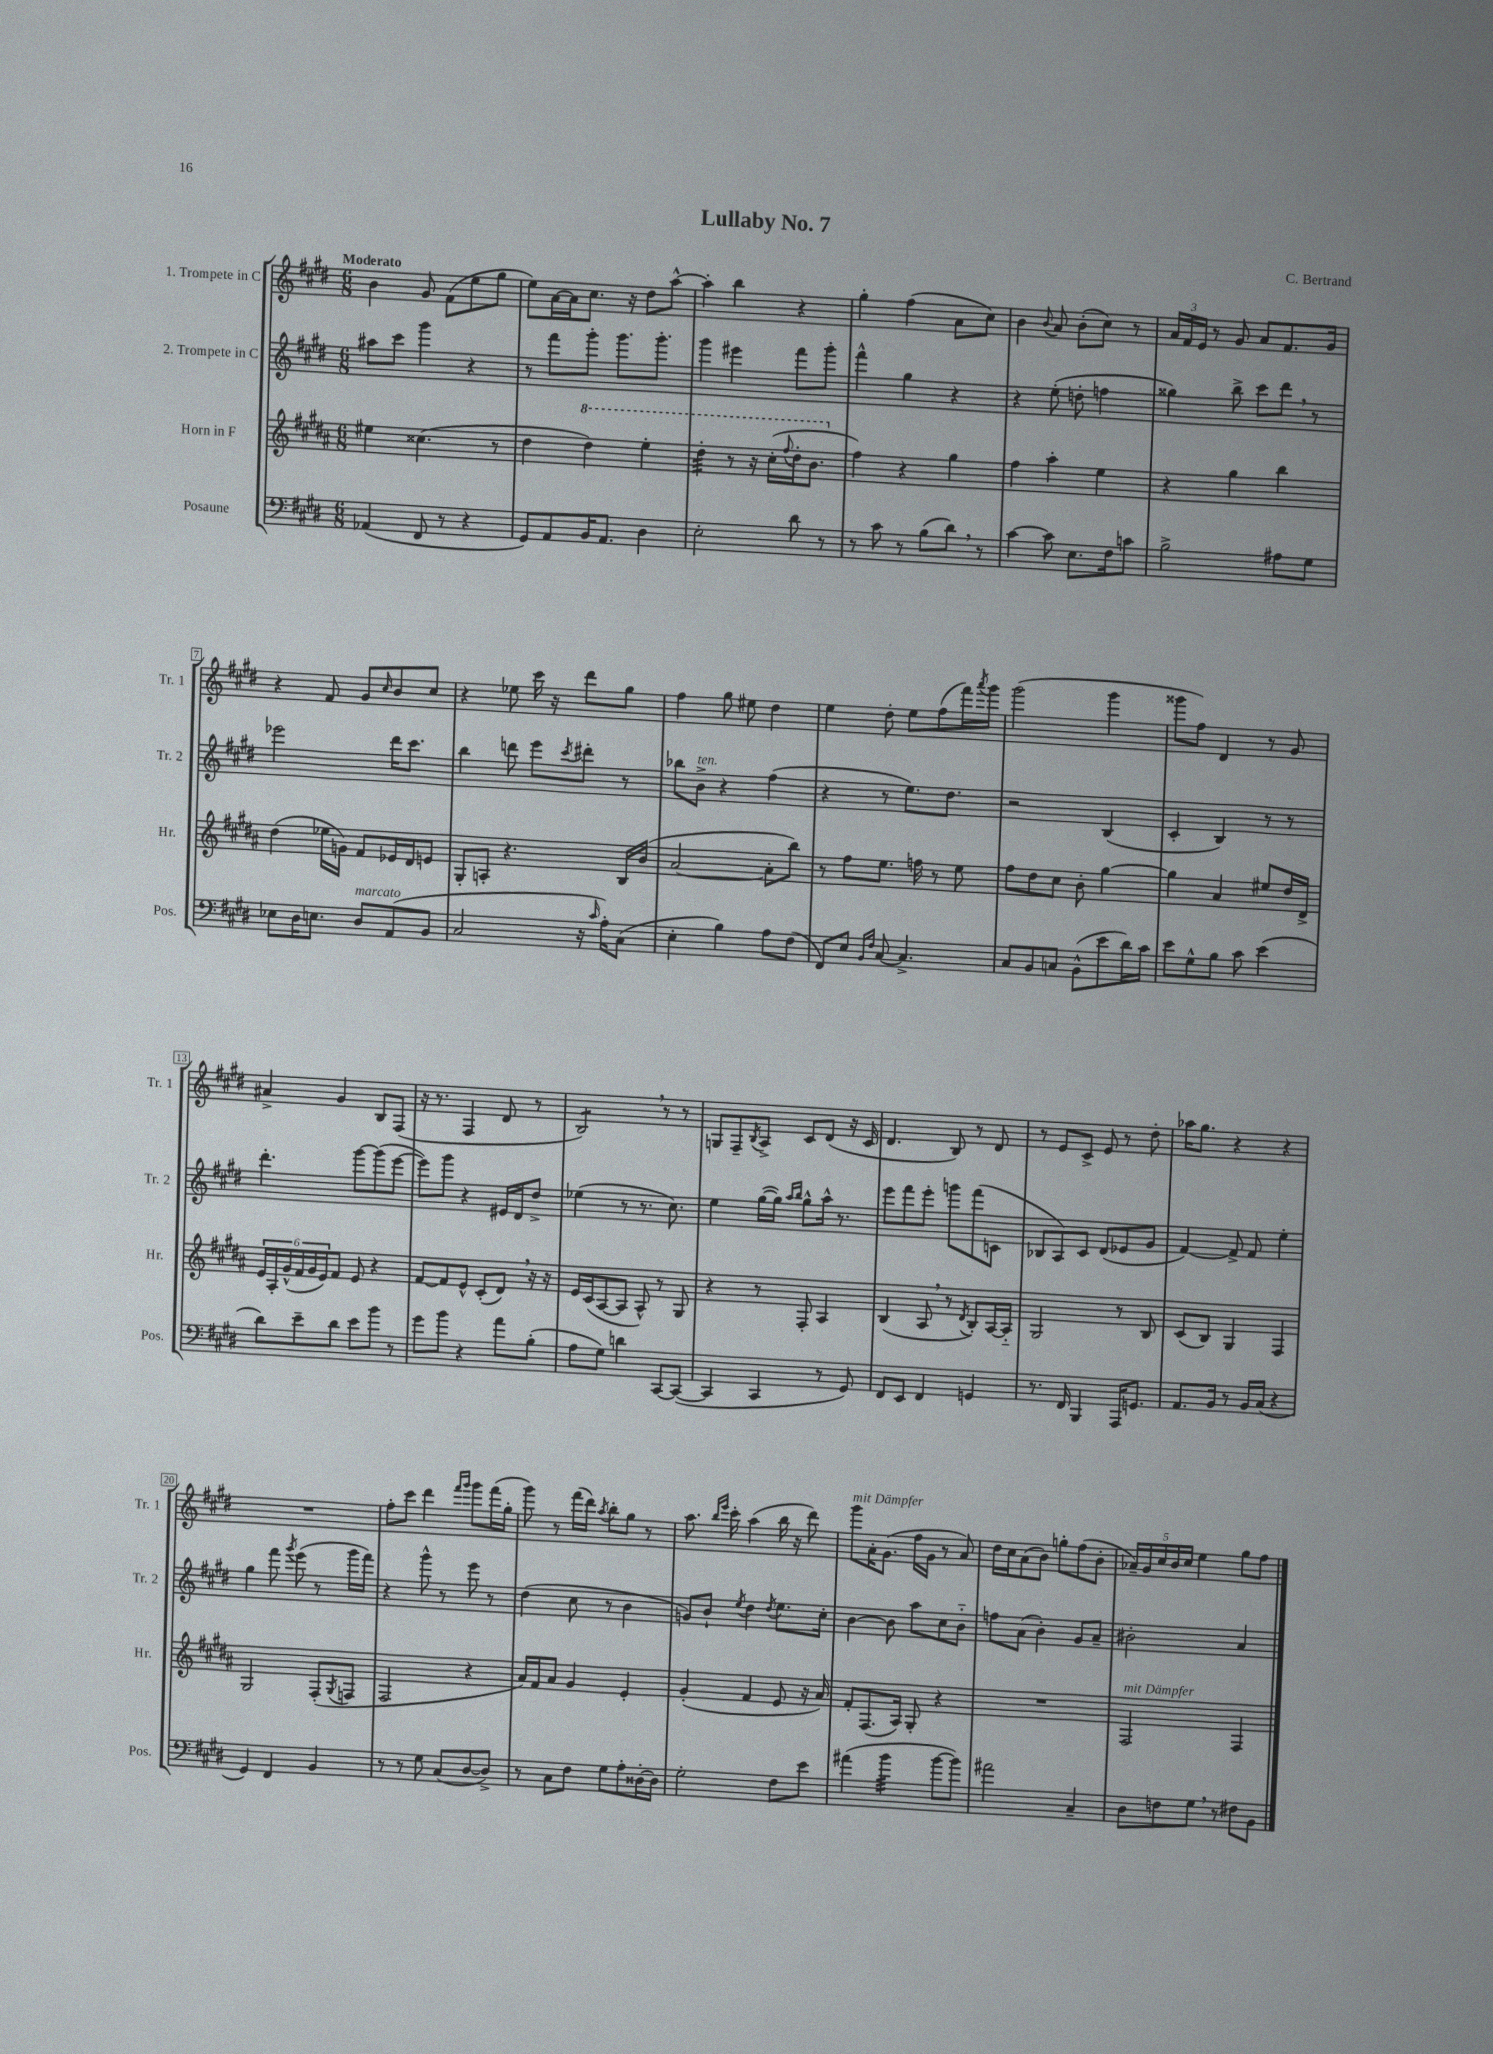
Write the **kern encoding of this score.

**kern	**kern	**kern	**kern
*staff4	*staff3	*staff2	*staff1
*clefF4	*clefG2	*clefG2	*clefG2
*k[f#c#g#d#]	*k[f#c#g#d#a#]	*k[f#c#g#d#]	*k[f#c#g#d#]
*M6/8	*M6/8	*M6/8	*M6/8
(4AA-	4ee#	8aa#	4b
.	.	8ccc#	.
8FF#	(4.cc##	4ggg#	8g#
8r	.	.	(8f#
4r	.	4r	8ee
.	8r	.	8gg#
=	=	=	=
8GG#)	4dd#	8r	8ee)
8AA	.	8fff#	[16a
.	.	.	16a]
16BB	4ddd#)	8ggg#'	8.cc#
8.AA	.	.	.
.	.	8.ggg#	.
.	.	.	16r
4D#	4eee'	.	8dd#
.	.	8.ggg#'	.
.	.	.	[8aa^^
=	=	=	=
2E'	4ddd#'	4ggg#	4aa']
.	8r	4eee#	4bb
.	16r	.	.
.	(16ccc#'	.	.
.	8qqfff#	.	.
8d#	16ddd#'	8fff#	4r
.	8.bb	.	.
8r	.	8ggg#'	.
=	=	=	=
8r	4ff#)	4fff#^^	4gg#'
8c#	.	.	.
8r	4r	4gg#	(4ff#
(8B	.	.	.
8d#)	4gg#	4r	8a
8r	.	.	8cc#)
=	=	=	=
[4c#	4ff#	4r	4b
.	.	.	8qqb
8c#]	4aa#'	(8ee'	8a
8.E	.	8dd'	(8b'
.	4ee	4ff	8cc#)
16F#	.	.	.
8c	.	.	8r
=	=	=	=
2B^	4r	4gg##)	24a
.	.	.	24f#
.	.	.	24e
.	.	.	8r
.	4gg#	8bb^	8g#
.	.	8ccc#	8a
8A#	4bb	8ddd#	8.f#
8G#	.	8r	.
.	.	.	16g#
=	=	=	=
8E-	(4dd#	2eee-	4r
16D#	.	.	.
8.E	.	.	.
.	16ee-	.	8f#
.	16g)	.	.
8D#	8f#	.	8g#
.	.	.	16qqcc#
(8AA	16e-	16ddd#	8b
.	16d#	8.ccc#	.
8BB	8e	.	8cc#
=	=	=	=
2C#	8G#'	4bb	4r
.	8A'	.	.
.	4.r	8ddd	8ee-
.	.	8eee	16ccc#
.	.	.	16r
.	.	8qccc#	.
16r	.	8ddd#'	8ddd#
16qqc#	.	.	.
16A')	.	.	.
(8C#	16B	8r	8gg#
.	(16b	.	.
=	=	=	=
4E'	[2a#	8bb-	4ff#
.	.	8b^	.
4B)	.	4r	8gg#
.	.	.	8ee#
8A	8a#']	(4ff#	4dd#
(8F#	8bb)	.	.
=	=	=	=
8FF#)	8r	4r	4ee
8E	8ff#	.	.
16qqBB	.	.	.
16qqF#	.	.	.
[8C#	8.ee	8r	8dd#'
4.C#^]	.	8.ee)	8ee
.	16ff	.	.
.	8r	.	(8ff#
.	.	8.dd#	.
.	8ee	.	16fff#)
.	.	.	8qaaa
.	.	.	16ggg#
=	=	=	=
8C#	8ff#	2r	(2ggg#
8BB	8dd#	.	.
8C	8cc#	.	.
(8BB^^	8b'	.	.
8e	[4gg#	(4B	4ggg#
16d#)	.	.	.
16c#	.	.	.
=	=	=	=
8e	4gg#]	4c#'	8ggg##
8G#^^	.	.	8ff#)
8B	4a#	4B)	4d#
8c#	.	.	.
(4e	8ee#	8r	8r
.	16dd#	8r	8g#
.	16d#^	.	.
=	=	=	=
8d#)	24e	4.ddd#'	4a#^
.	24A#'	.	.
.	(24g#^^	.	.
8e~	24f#	.	.
.	24g#	.	.
.	24e)	.	.
8d#	8f#	.	4g#
8e	8e	[8ggg#	.
8b	4r	(8ggg#]	8B
8r	.	[8eee	(8F#
=	=	=	=
8g#	[8f#	8eee])	16r
.	.	.	8.r
8b	8f#]	8ggg#	.
4r	8e^^	4r	4F#
.	(8c#'	.	.
8a	8d#)	16e#	8d#
.	.	16d#	.
(8B'	16r	8dd#^	8r
.	16r	.	.
=	=	=	=
8A	16e	(4ee-	2B)
.	(16c#	.	.
8G#)	[8A#	.	.
4d	8A#]	8r	.
.	8A#^^)	8.r	.
[8CC#	8r	.	8r
.	.	8.cc#)	.
(8CC#_	8G#	.	8r
=	=	=	=
4CC#]	4r	4ee	8G
.	.	.	8F#~
.	.	.	8qB
4CC#	8r	([16gg#	8A^
.	.	16gg#])	.
.	.	16qqaa	.
.	.	16qqbb	.
.	8F#'	8gg#^^	8c#
8r	4A#	16aa^^	(8d#
.	.	8.r	.
8GG#)	.	.	16r
.	.	.	16c#
=	=	=	=
8FF#	(4B	8eee	4.d#
8EE	.	8fff#	.
4FF#	8A#	8eee'	.
.	8r	8ggg	8B)
.	8qd#	.	.
4GG	8B')	(8fff#	8r
.	[16A#	8c	8d#
.	16A#'~]	.	.
=	=	=	=
8.r	2G#	8B-	8r
.	.	8A)	8e
16FF#	.	.	.
4BBB	.	8c#	8c#^
.	.	(8d#	8e
16AAA	8r	8e-	8r
8.GG	.	.	.
.	8B	8g#	8dd#'
=	=	=	=
8.AA	(8c#	[4f#)	16aa-
.	.	.	8.gg#
.	8B)	.	.
16BB	.	.	.
8r	4G#	8f#^]	4r
16BB	.	8f#	.
(16C#	.	.	.
4r	4F#	4ee'	4r
=	=	=	=
4GG#)	2G#	4gg#	2.r
4FF#	.	8fff#	.
.	.	8qggg#	.
.	.	(8eee	.
4BB	(8F#'	8r	.
.	8qG#	.	.
.	8F	16ggg#	.
.	.	16fff#)	.
=	=	=	=
8r	2F#	4r	8ff#'
8r	.	.	8ccc#
8G#	.	8ggg#^^	4ddd#
(8C#	.	8r	.
.	.	.	16qqfff#
.	.	.	16qqggg#
[8D#	4r	8eee	8ggg#
8D#^])	.	8r	(16fff#
.	.	.	16gg#'
=	=	=	=
8r	16a#)	(4dd#	8ggg#)
.	16f#	.	.
8C#	8a#	.	8r
8F#	4g#	8cc#	(16fff#
.	.	.	16ddd#)
.	.	.	8qaa
8G#	.	8r	8bb'
8A'	4e'	4b	8gg#
[16D##'	.	.	8r
16D##]	.	.	.
=	=	=	=
2G#'	(4g#'	8g)	8.aa
.	.	8b`	.
.	.	.	16qqbb
.	.	.	16qqeee
.	.	.	16ccc#'
.	.	8qee	.
.	4f#	4dd#	(4aa
.	.	8qdd#	.
8F#	8e	8.ee	16bb
.	.	.	16r
8e	16r	.	8ddd#)
.	16a#)	16cc#'	.
=	=	=	=
(4a#	8f#'	[4b	8ggg#
.	(8.F#	.	16a'
.	.	.	(8.g#
4b	.	8b]	.
.	16A#)	.	.
.	8G#'	8aa	16ff#
.	.	.	16g#
[8b	4r	8cc#	8r
8b])	.	8b'~	8a)
=	=	=	=
2a#	2.r	8ff	16dd#
.	.	.	16cc#
.	.	(8a	(8a
.	.	4b')	8b)
.	.	.	8gg'
4C#~	.	8g#	(8ff#
.	.	8a~	8b'
=	=	=	=
8D#	2F#	2b#'	20a-~)
.	.	.	20g#
.	.	.	20cc#
8F	.	.	.
.	.	.	20b
.	.	.	20cc#
8G#	.	.	4ee
8r	.	.	.
8F#	4F#	4a	8gg#
8BB	.	.	8ff#
==	==	==	==
*-	*-	*-	*-
